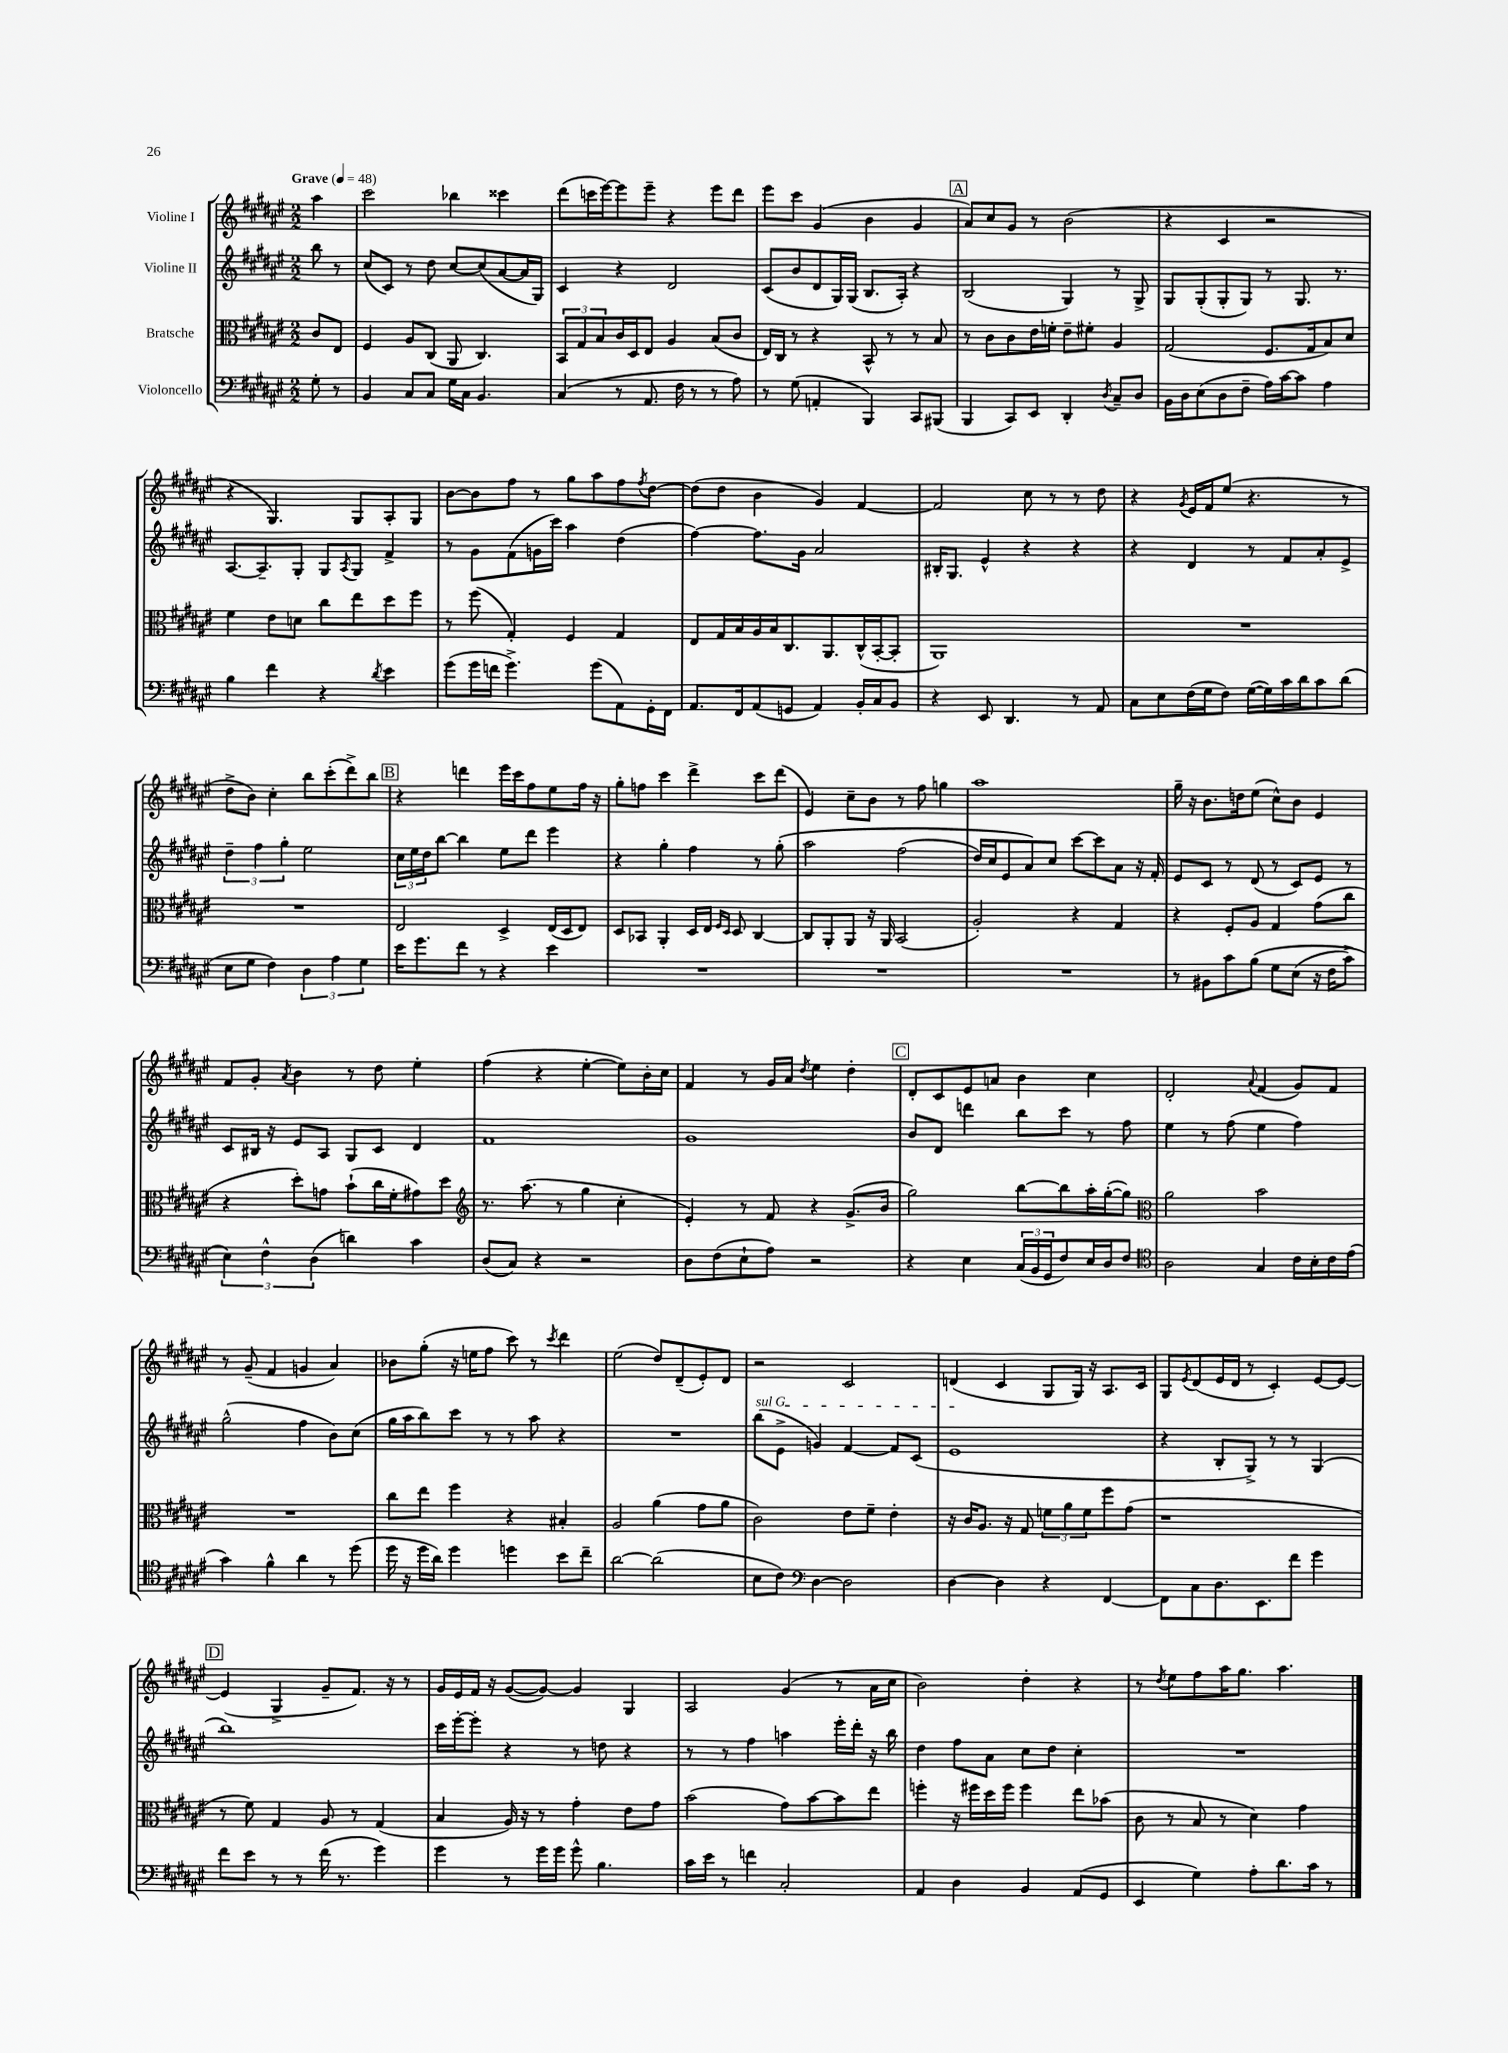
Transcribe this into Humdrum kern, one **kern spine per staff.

**kern	**kern	**kern	**kern
*part4	*part3	*part2	*part1
*staff4	*staff3	*staff2	*staff1
*I"Violoncello	*I"Bratsche	*I"Violine II	*I"Violine I
*clefF4	*clefC3	*clefG2	*clefG2
*k[f#c#g#d#a#e#]	*k[f#c#g#d#a#e#]	*k[f#c#g#d#a#e#]	*k[f#c#g#d#a#e#]
*M2/2	*M2/2	*M2/2	*M2/2
*MM48	*MM48	*MM48	*MM48
=	=	=	=
!	!	!	!LO:TX:a:B:t=Grave
8G#'\	8c#/L	8bb\	4aa#\
8r	8E#/J	8r	.
=1	=1	=1	=1
4BB/	4F#/	(8cc#/L	2ccc#\
.	.	8c#/J)	.
8C#/L	8A#/L	8r	.
8C#/J	(8C#/J	8dd#\	.
16G#\LL	8AA#/	[8cc#/L	4bb-X\
16C#\JJ	.	.	.
4.BB/	4.C#/)	(8cc#/]	.
.	.	[8a#/	4ccc##X\
.	.	16a#/L]	.
.	.	16G#/JJ)	.
=2	=2	=2	=2
(4C#/	12BB/L	4c#/	(8ddd#\L
.	12G#/	.	.
.	.	.	16cccn\L
.	12B/	.	.
.	.	.	[16eee#\J)
8r	16c#/L	4r	8eee#\]
.	16D#/J	.	.
8.AA#/	8E#/J	.	8eee#~\J
.	4A#/	2d#/	4r
16F#\	.	.	.
8r	.	.	.
8r	(8B/L	.	8eee#\L
8A#\)	8c#/J	.	8ddd#\J
=3	=3	=3	=3
8r	16E#/LL)	(8c#/L	8eee#\L
.	16C#/JJ	.	.
(8G#\	8r	8b/	8ccc#\J
4AAn'/	4r	8d#/	(4g#/
.	.	16G#/L)	.
.	.	(16G#/JJ	.
4BBB/)	8BB^^/	8.B/L	4b\
.	8r	.	.
.	.	16A#'/Jk)	.
8CC#/L	8r	4r	4g#/
(8BBB#X/J	8B/	.	.
!!LO:REH:place=s1:t=A
=4	=4	=4	=4
4BBB/	8r	(2B/	8a#/L)
.	8c#\L	.	8cc#/
8CC#/L)	8c#\	.	8g#/J
8EE#/J	16e#\L	.	8r
.	16fn'\JJ	.	.
4DD#'/	8e#~\L	4G#/)	(2b\
.	8f#X'\J	.	.
8qD#/	.	.	.
8C#~/L	4A#/	8r	.
8D#/J	.	8G#^/	.
=5	=5	=5	=5
16BB\LL	(2G#/	8G#/L	4r
16D#\J	.	.	.
(8E#\	.	(8G#'/	.
8D#\	.	8G#'/	4c#/
8F#~\J	.	8G#/J)	.
16A#\LL)	8.F#/L	8r	2r
[16c#\J	.	.	.
8c#\J]	.	8.G#/	.
.	16G#/k	.	.
4A#\	8B/)	.	.
.	.	8.r	.
.	8d#/J	.	.
!!LO:LB:g=z
=6	=6	=6	=6
4B\	4f#\	[8.A#/L	4r
.	.	8.A#~/]	.
4f#\	8e#\L	.	4.G#/)
.	8dn\J	8G#'/J	.
4r	8cc#\L	8G#/L	.
.	.	8qA#/	.
.	8ee#\	8G#/J	8G#/L
8qd#/	.	.	.
4e#\	8dd#\	4f#^/	8A#'/
.	8ff#\J	.	8G#/J
=7	=7	=7	=7
(8g#\L	8r	8r	[8b\L
16g#\L	(8ff#\	8g#\L	8b\]
16fn\JJ	.	.	.
4.g#^\)	4G#'/)	(8f#\	8ff#\J
.	.	16gn\L	8r
.	.	16ccc#\JJ)	.
.	4F#/	4aa#\	8gg#\L
(8g#\L	.	.	8aa#\
8AA#\)	4G#/	(4dd#\	8ff#\
.	.	.	8qff#/
16GG#'\L	.	.	[8dd#\J
16FF#\JJ	.	.	.
=8	=8	=8	=8
8.AA#/L	8E#/L	[4ff#\)	(8dd#\L]
.	16G#/L	.	8dd#\J
16FF#/k	16B/	.	.
(8AA#/	16A#/	8.ff#\L]	4b\
.	16B/J	.	.
8GGn/J	8.C#/	.	.
.	.	16g#\Jk	.
4AA#/)	.	2a#/	4g#/)
.	8.AA#/	.	.
16BB'/LL	(16C#^^/L	.	[4f#/
16C#/J	[16BB'/J	.	.
8BB/J	8BB'/J]	.	.
=9	=9	=9	=9
4r	1AA#)	16B#X'/KL	2f#/]
.	.	8.G#/J	.
8EE#/	.	4e#^^/	.
4.DD#/	.	.	.
.	.	4r	8cc#\
.	.	.	8r
8r	.	4r	8r
8AA#/	.	.	8dd#\
=10	=10	=10	=10
8C#\L	1r	4r	4r
8E#\	.	.	.
.	.	.	8qg#/
(16F#\L	.	4d#/	16e#/LL
16G#\J	.	.	16f#/J
8F#\J)	.	.	(8ee#/J
([16G#\LL	.	8r	4.r
16G#\])	.	.	.
16c#\	.	8f#/L	.
16d#\J	.	.	.
8c#\	.	8a#'/	.
(8d#\J	.	8e#^/J	8r
!!LO:LB:g=z
=11	=11	=11	=11
8E#\L	1r	6dd#~\	8dd#^\L
8G#\J	.	.	8b\J)
.	.	6ff#\	.
4F#\)	.	.	4cc#'\
.	.	6gg#'\	.
6D#\	.	2ee#\	8bb\L
.	.	.	(8ccc#'\
6A#\	.	.	.
.	.	.	8ddd#^\)
6G#\	.	.	.
.	.	.	8bb\J
!!LO:REH:place=s1:t=B
=12	=12	=12	=12
16e#\KL	2E#/	24cc#\LL	4r
.	.	24ee#\	.
8.g#\	.	.	.
.	.	24dd#\J	.
.	.	[8bb\J	.
8f#\J	.	4bb\]	4dddn\
8r	.	.	.
4r	4D#^/	8ee#\L	16eee#\LL
.	.	.	16ccc#\J
.	.	8ddd#\J	8ff#\
4e#\	(16E#/LL	4eee#\	8ee#\
.	16D#/J	.	.
.	8E#/J)	.	16ff#\Jk
.	.	.	16r
=13	=13	=13	=13
1r	8D#/L	4r	8gg#'\L
.	8BB-X/J	.	8ffn\J
.	4AA#'/	4gg#'\	4ccc#\
.	16D#/LL	4ff#\	4ddd#^\
.	16E#/JJ	.	.
.	16qqF#/LL	.	.
.	16qqD#/JJ	.	.
.	8D#/	.	.
.	[4C#/	8r	8ccc#\L
.	.	(8gg#'\	(8ddd#\J
=14	=14	=14	=14
1r	8C#/L]	2aa#\	4e#/)
.	8AA#'/	.	.
.	8AA#/J	.	8cc#~\L
.	16r	.	8b\J
.	16AA#/	.	.
.	(2BB/	(2ff#\	8r
.	.	.	8ff#\
.	.	.	4ggn\
=15	=15	=15	=15
1r	2A#'/)	16dd#/LL)	1aa#
.	.	16cc#/J	.
.	.	8e#/	.
.	.	8a#/)	.
.	.	8cc#/J	.
.	4r	[8ccc#\L	.
.	.	8ccc#\]	.
.	4G#/	8a#\J	.
.	.	16r	.
.	.	16f#'/	.
=16	=16	=16	=16
8r	4r	8e#/L	16gg#~\
.	.	.	16r
8BB#X\L	.	8c#/J	8.b\L
8c#\	8F#'/L	8r	.
.	.	.	16ddn\k
(8B\J	8A#/J	(8d#/	(8ee#\J
8G#\L	4G#/	8r	8cc#^^\L)
(8E#\J	.	8c#/L)	8b\J
16r	(8g#\L	8e#/J	4e#/
16F#\KL	.	.	.
8c#^\J)	8cc#\J	8r	.
!!LO:LB:g=z
=17	=17	=17	=17
6E#\)	4r	8c#/L	8f#/L
.	.	16B#X/Jk	8g#'/J
6F#^^\	.	.	.
.	.	16r	.
.	.	.	8qa#/
.	8dd#'\L)	8e#/L	4b\
(6D#\	.	.	.
.	8gn\J	8A#/J	.
4dn\)	(8b`\L	8G#/L	8r
.	16cc#\L	8c#/J	8dd#\
.	16f#'\J	.	.
4c#\	8g#X\)	4d#/	4ee#'\
.	8dd#\J	.	.
=18	=18	=18	=18
*	*clefG2	*	*
(8D#/L	8.r	1f#	(4ff#\
8C#/J)	.	.	.
.	(8.aa#\	.	.
4r	.	.	4r
.	8r	.	.
2r	4gg#\	.	[4ee#'\
.	4cc#'\	.	8ee#\L])
.	.	.	16b'\L
.	.	.	16cc#\JJ
=19	=19	=19	=19
8D#\L	4e#'/)	1g#	4f#/
(8F#\	.	.	.
8E#`\	8r	.	8r
8A#\J)	8f#/	.	16g#/LL
.	.	.	16a#/JJ
.	.	.	8qdd#/
2r	4r	.	4ee#\
.	(8.g#^/L	.	4dd#'\
.	16b/Jk	.	.
!!LO:REH:place=s1:t=C
=20	=20	=20	=20
4r	2gg#\)	8b/L	8d#'/L
.	.	8d#/J	8c#/
4E#\	.	4dddn\	8e#/
.	.	.	8an/J
(24C#/LL	[8bb\L	8bb\L	4b\
24BB/	.	.	.
24GG#/J	.	.	.
8F#/)	8bb\]	8ccc#\J	.
16E#/L	16aa#'\L	8r	4cc#\
16D#/J	([16gg#'\J	.	.
8F#/J	8gg#\J])	8ff#\	.
=21	=21	=21	=21
*clefC4	*clefC3	*	*
2A#\	2a#\	4ee#\	2d#'/
.	.	8r	.
.	.	(8ff#\	.
.	.	.	8qqa#/
4G#/	2b\	4ee#\	(4f#/
16c#\LL	.	4ff#\)	8g#/L)
16B'\	.	.	.
16c#\	.	.	8f#/J
(16e#\JJ	.	.	.
!!LO:LB:g=z
=22	=22	=22	=22
4g#\)	1r	(2gg#^^\	8r
.	.	.	(8g#~/
4f#^^\	.	.	4f#/
4a#\	.	4ff#\	4gn/
8r	.	8b\L)	4a#/)
(8dd#\	.	(8cc#\J	.
=23	=23	=23	=23
16dd#\	8cc#\L	16gg#\LL	8b-X\L
16r	.	16aa#\J	.
16dd#\LL	8ee#\J	8bb\)	(8gg#'\J
16a#\JJ)	.	.	.
4dd#\	4ff#\	8ccc#\J	16r
.	.	.	16een\KL
.	.	8r	8ff#\J
4ddn\	4r	8r	8ccc#\)
.	.	8aa#\	8r
.	.	.	8qccc#/
8b\L	4B#X'/	4r	4ddd#\
8cc#~\J	.	.	.
=24	=24	=24	=24
[2a#\	2A#/	1r	(2ee#\
(2a#\]	(4a#\	.	8dd#/L)
.	.	.	(8d#~/
.	8g#\L	.	8e#'/)
.	8a#\J	.	8d#/J
=25	=25	=25	=25
!	!	!LO:TX:a:i:t=sul G	!
8B\L	2c#\)	(8bb\L	2r
8c#\J)	.	8e#^\J	.
*clefF4	*	*	*
[4D#\	.	4gn/)	.
2D#\]	8e#\L	[4f#/	2c#/
.	8f#~\J	.	.
.	4e#'\	8f#/L]	.
.	.	(8c#/J	.
=26	=26	=26	=26
[4D#\	16r	1e#	(4dn/
.	16c#/KL	.	.
.	8.A#/J	.	.
4D#\]	.	.	4c#/
.	16r	.	.
.	8G#/	.	.
4r	12fn\L	.	8G#/L
.	12a#\	.	.
.	.	.	16G#/Jk)
.	12f\	.	.
.	.	.	16r
[4FF#/	8ff#\	.	8.A#/L
.	(8g#\J	.	.
.	.	.	16c#/Jk
=27	=27	=27	=27
8FF#\L]	1r	4r	8G#/L
.	.	.	8qe#/
8C#\	.	.	(8d#/
8.D#\	.	8B'/L	16e#/L
.	.	.	16d#/JJ
.	.	8G#^/J)	8r
8.EE#\	.	.	.
.	.	8r	4c#'/)
8f#\J	.	8r	.
4g#\	.	(4G#/	[8e#/L
.	.	.	8e#/J_
!!LO:LB:g=z
!!LO:REH:place=s1:t=D
=28	=28	=28	=28
8f#\L	8r	1bb)	(4e#/]
8e#\J	8f#\)	.	.
8r	4G#/	.	4G#^/
8r	.	.	.
(16f#\	8A#/	.	8g#~/L
8.r	.	.	.
.	8r	.	8.f#/J)
4g#\)	(4G#/	.	.
.	.	.	16r
.	.	.	8r
=29	=29	=29	=29
4g#\	4B/	16ccc#\LL	16g#/LL
.	.	[16eee#'\J	16e#/
.	.	8eee#'\J]	16f#/JJ
.	.	.	16r
8r	16A#/)	4r	([8g#/L
.	16r	.	.
16g#\LL	8r	.	8g#/J_)
16g#\JJ	.	.	.
8g#^^\	4g#'\	8r	4g#/]
4.B\	.	8ddn\	.
.	8e#\L	4r	4G#/
.	8g#\J	.	.
=30	=30	=30	=30
16c#\LL	(2b\	8r	2A#/
16e#\JJ	.	.	.
8r	.	8r	.
4fn\	.	4ff#\	.
2C#'/	8g#\L)	4aan\	(4g#/
.	[8b\	.	.
.	8b\]	16eee#'\LL	8r
.	.	16ddd#'\JJ	.
.	8ee#\J	16r	16a#\LL
.	.	16bb\	16cc#\JJ
=31	=31	=31	=31
4AA#/	4ffn'\	4dd#\	2b\)
4D#\	16r	8ff#\L	.
.	16ff#X\LL	.	.
.	16dd#\	8a#\J	.
.	16ff#\JJ	.	.
4BB/	4ff#\	8cc#\L	4dd#'\
.	.	8dd#\J	.
(8AA#/L	8ee#\L	4cc#'\	4r
8GG#/J	(8b-X\J	.	.
=32	=32	=32	=32
4EE#/	8c#\	1r	8r
.	.	.	8qdd#/
.	8r	.	8ee#\L
4G#\)	8B/	.	8ff#\
.	8r	.	16aa#\K
.	.	.	8.gg#\J
8A#'\L	4d#\)	.	.
8.d#\	.	.	4.aa#\
.	4g#\	.	.
16c#\Jk	.	.	.
8r	.	.	.
==	==	==	==
*-	*-	*-	*-
